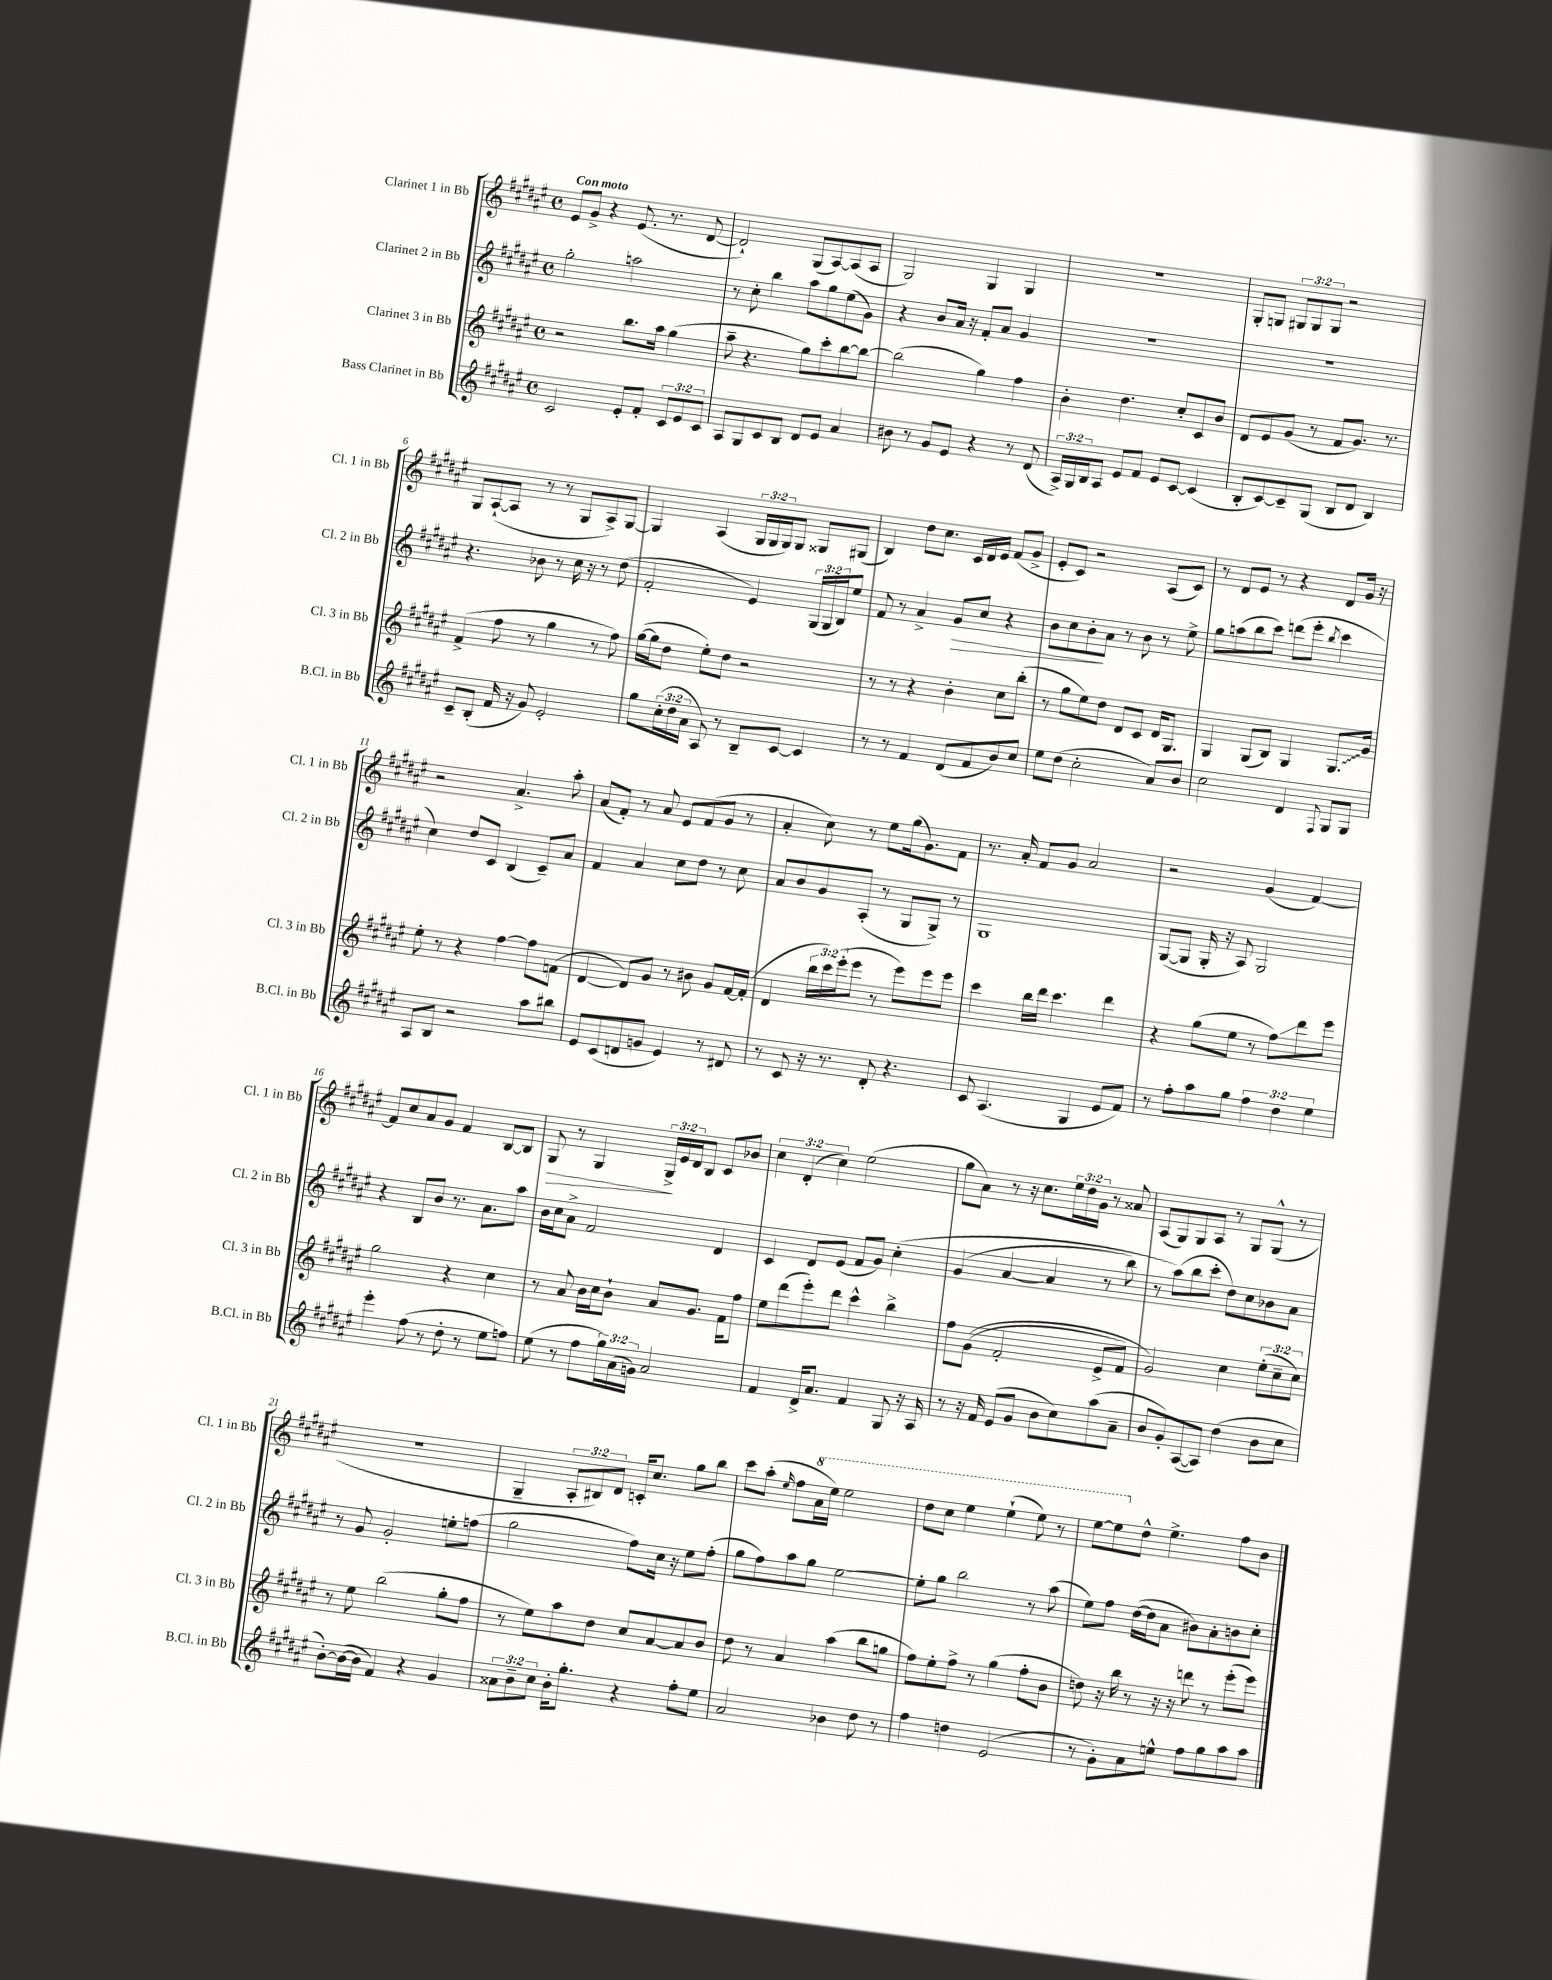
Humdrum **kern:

**kern	**kern	**kern	**kern
*staff4	*staff3	*staff2	*staff1
*clefG2	*clefG2	*clefG2	*clefG2
*k[f#c#g#d#a#e#]	*k[f#c#g#d#a#e#]	*k[f#c#g#d#a#e#]	*k[f#c#g#d#a#e#]
*M4/4	*M4/4	*M4/4	*M4/4
*met(c)	*met(c)	*met(c)	*met(c)
2c#	2r	2gg#'	8e#
.	.	.	8g#^
.	.	.	4r
8e#'	8.bb	2aa	(8.e#
8f#'	.	.	.
.	16aa#	.	8.r
12c#	(4gg#	.	.
12e#	.	.	.
.	.	.	[8d#
12c#	.	.	.
=	=	=	=
8A#	8aa#~	8r	2d#`])
8G#	4.r	8cc#'	.
8c#	.	4bb	.
8B	.	.	.
8d#	8gg#)	8aa#	(8G#
8e#	8ccc#'	8gg#	[8A#)
4a#	[8bb	(8ee#	(8A#]
.	8bb_	8g#)	8A#
=	=	=	=
8b#	(2bb]	4r	2G#)
8r	.	.	.
8g#	.	8b	.
8e#	.	16a#	.
.	.	16r	.
4r	4gg#)	8f#'	4G#
.	.	8a#	.
8r	4ff#	4g#	4G#
(8d#	.	.	.
=	=	=	=
24A#^)	4b'	1r	1r
24G#	.	.	.
24B	.	.	.
8A#	.	.	.
8e#	4.dd#	.	.
8f#	.	.	.
8e#	.	.	.
[8c#	8cc#'	.	.
(4c#]	8c#	.	.
.	8b	.	.
=	=	=	=
8B'	8d#	1r	8G#'
[8c#)	8e#	.	8G
8c#~]	(8g#	.	12G#
.	.	.	12G#
(8G#	8r	.	.
.	.	.	12G#
8B	8f#	.	2r
8d#	8.g#)	.	.
4B)	.	.	.
.	8.r	.	.
=	=	=	=
8c#~	(4f#^	4.r	8G#
(8B'	.	.	([8A#`
16f#	8ff#	.	8A#]
16r	.	.	.
8g#)	8r	8b-	8r
2e#'	4gg#	8r	8r
.	.	16cc#	8G#
.	.	16r	.
.	8r	8r	8A#^)
.	8ff#)	(8dd#	[8G#
=	=	=	=
8gg#	([16gg#	2f#'	4G#]
.	16gg#]	.	.
(24cc#'	8dd#	.	.
24dd#	.	.	.
24a#	.	.	.
8A#)	8ee#')	.	(4A#
8r	8dd#	.	.
8B~	2r	4e#)	24G#
.	.	.	24G#
.	.	.	24G#)
[8c#	.	.	8G#
4c#]	.	(24G#	8G##
.	.	24G#	.
.	.	24B)	.
.	.	8ee#	(8G#
=	=	=	=
8r	8r	8f#	4B)
8r	8r	8r	.
4f#	4r	4a#^	8dd#
.	.	.	8.cc#
(8d#	4b'	8g#	.
.	.	.	16c#
8f#	.	8cc#	16d#
.	.	.	16e#
8b)	8cc#	4r	(8f#
8cc#	(8bb'	.	8g#^
=	=	=	=
8ee#	8r	8b	8e#'
(8dd#	8gg#	8cc#	8c#)
2cc#'	8ee#)	8b'	2r
.	8dd#	8a#	.
.	8d#	8r	.
.	8c#	8b	.
8a#)	16d#	8r	(8A#
.	8.G#	.	.
8b	.	8ee#^	8c#)
=	=	=	=
2cc#	4G#	8gg#	8r
.	.	(8aa	8d#
.	(8G#	8bb	8e#
.	8B)	8ccc#)	8r
4d#	4G#	(8ddd	4r
.	.	8eee#'	.
8qqF#	.	8qbb	.
8G#	8.G#	4ccc#	8d#
8G#	.	.	16g#
.	16g#	.	16r
=	=	=	=
8A#	8ee#'	4cc#)	2r
8B	8r	.	.
2r	4r	8dd#	.
.	.	8c#	.
.	[4ff#	(4B	4.a#^
8aa#	8ff#]	8c#~)	.
8bb#	(8f	8a#	8aa#'
=	=	=	=
8e#	[4d#	4f#	(8a#
(8c#	.	.	8f#')
8d	8d#])	4a#	8r
8g	8g#	.	8a#
4e#)	8r	8cc#	8e#
.	8b#	8dd#	(8f#
8r	8g#	8r	8g#
8d#	[16f#	8cc#	8r
.	(16f#']	.	.
=	=	=	=
8r	4d#	8a#	4a#'
8c#	.	8b	.
16r	24bb	8g#	8cc#)
.	24ccc#)	.	.
8.r	.	.	.
.	(24eee#'	.	.
.	8eee#	(8A#'	8r
8d#'	8r	8r	8ee#
4.r	8eee#)	8G#	(16gg#
.	.	.	8.g#)
.	8eee#	8G#^)	.
.	8eee#	8r	8f#
=	=	=	=
8c#	4ccc#	1G#	8.r
(4.A#	.	.	.
.	.	.	16a#'
.	16bb	.	8f#
.	16ddd#	.	.
.	4.ccc#	.	8g#
4G#	.	.	2a#
8e#	4ddd#	.	.
8f#)	.	.	.
=	=	=	=
8r	4r	([8G#	2r
8ff#'	.	8G#]	.
8aa#	(8gg#	16G#'	.
.	.	16r	.
8gg#	8ee#	8A#)	.
6ff#	8r	2G#	(4g#
.	8ff#)	.	.
6dd#	.	.	.
.	8ddd#	.	[4f#)
6ee#	.	.	.
.	8eee#	.	.
=	=	=	=
4eee#'	2gg#	4r	8f#]
.	.	.	8cc#
(8ff#	.	8B	8a#
8r	.	8b	8g#
8dd#'	4r	8.r	4f#
8r	.	.	.
.	.	8.a#	.
8ee#	4cc#	.	[8B
8ff)	.	8aa#	8B]
=	=	=	=
(8ee#	8r	16b	8G#
.	.	16cc#	.
8r	8a#	8a#^	8r
8ff#	16b	2f#	4G#
.	16cc#	.	.
24gg#)	8b`	.	.
(24a#	.	.	.
24g)	.	.	.
2a#	8a#	.	24G#^
.	.	.	24e#
.	.	.	24d#
.	8.g#	.	8B
.	.	4d#	8c#
.	16f#	.	.
.	8ff#	.	8b-
=	=	=	=
4f#	8ee#	4c#	6cc#
.	(8ddd#	.	.
.	.	.	(6d#'
16d#^	8eee#')	8d#	.
8.a#	.	.	.
.	.	.	6cc#)
.	8ddd#	(8e#	.
4f#	4ccc#^^	8f#	(2ee#
.	.	8g#)	.
8G#	4bb^	&(4cc#'	.
16r	.	.	.
16A#	.	.	.
=	=	=	=
8r	8ff#	(4g#	8gg#
16r	&((8g#	.	8a#)
16f#	.	.	.
(8e#	2f#'	[4a#	8r
8g#	.	.	16r
.	.	.	8.cc#
8b	.	4a#]	.
8cc#)	.	.	24ee#
.	.	.	24dd#
.	.	.	24g#
(8aa#	8e#^	8r	8r
8a#~	8f#)	8bb)	8a##
=	=	=	=
8b	2g#&)	8r	(8A#
8g#')	.	(8aa#&)	8G#)
([8A#	.	8bb	8G#
8A#])	.	8ccc#'	8A#
(4dd#	4cc#	8dd#)	8r
.	.	8cc#	8G#
8b	(12ee#'	8b-	(8G#^^
.	12cc#~	.	.
8cc#	.	8a#	8r
.	12cc#)	.	.
=	=	=	=
[8b')	8r	8r	1r
(16b_	8ee#	8g#	.
16b]	.	.	.
4f#)	(2bb	2g#'	.
4r	.	.	.
4g#	8gg#'	8ee'	.
.	8ff#	(8ff	.
=	=	=	=
12a##	8r	2gg#	4G#~
12b~	.	.	.
.	8ee#)	.	.
12cc#	.	.	.
16b'	8aa#	.	12A#'
8.gg#'	.	.	.
.	.	.	12B#)
.	8dd#	.	.
.	.	.	12d#
4r	8cc#	8ff#)	16c'
.	.	.	8.cc#
.	[8a#	16cc#	.
.	.	16r	.
8ff#'	8a#]	8ee#	8gg#
8ee#	8b	(8ff#'	8bb
=	=	=	=
2a#	8dd#	8gg#	8ccc#
.	8r	8ff#)	(8aa#'
.	.	.	16qqee#
.	4a#	8aa#	8ff#
.	.	8gg#	16aa#
.	.	.	16eee#)
4b-	(4aa#	[2ee#	2eee#
8dd#	8bb	.	.
8r	8gg	.	.
=	=	=	=
4ff#	8ff#)	8ee#']	8ddd#
.	8ee#'	8gg#	8ccc#
4dd	8ff#^	2bb	4eee#
.	8r	.	.
(2e#	(4gg#	.	(4eee#`
.	8ff#'	8r	8eee#)
.	8b	(8aa#	8r
=	=	=	=
8r	8dd)	8ee#)	[8eee#
8g#')	16r	8ff#	8eee#]
.	16bb	.	.
8a#	8r	([16dd#	8dd#^^
.	.	16dd#]	.
8ee^^	16r	8a#	4.ee#^
.	16r	.	.
8ff#	8ddd	8b#)	.
8gg#	8r	8a#'	.
8aa#	(8eee#'	8b	8ff#
8aa#	8eee#)	8cc#'	8b
==	==	==	==
*-	*-	*-	*-
